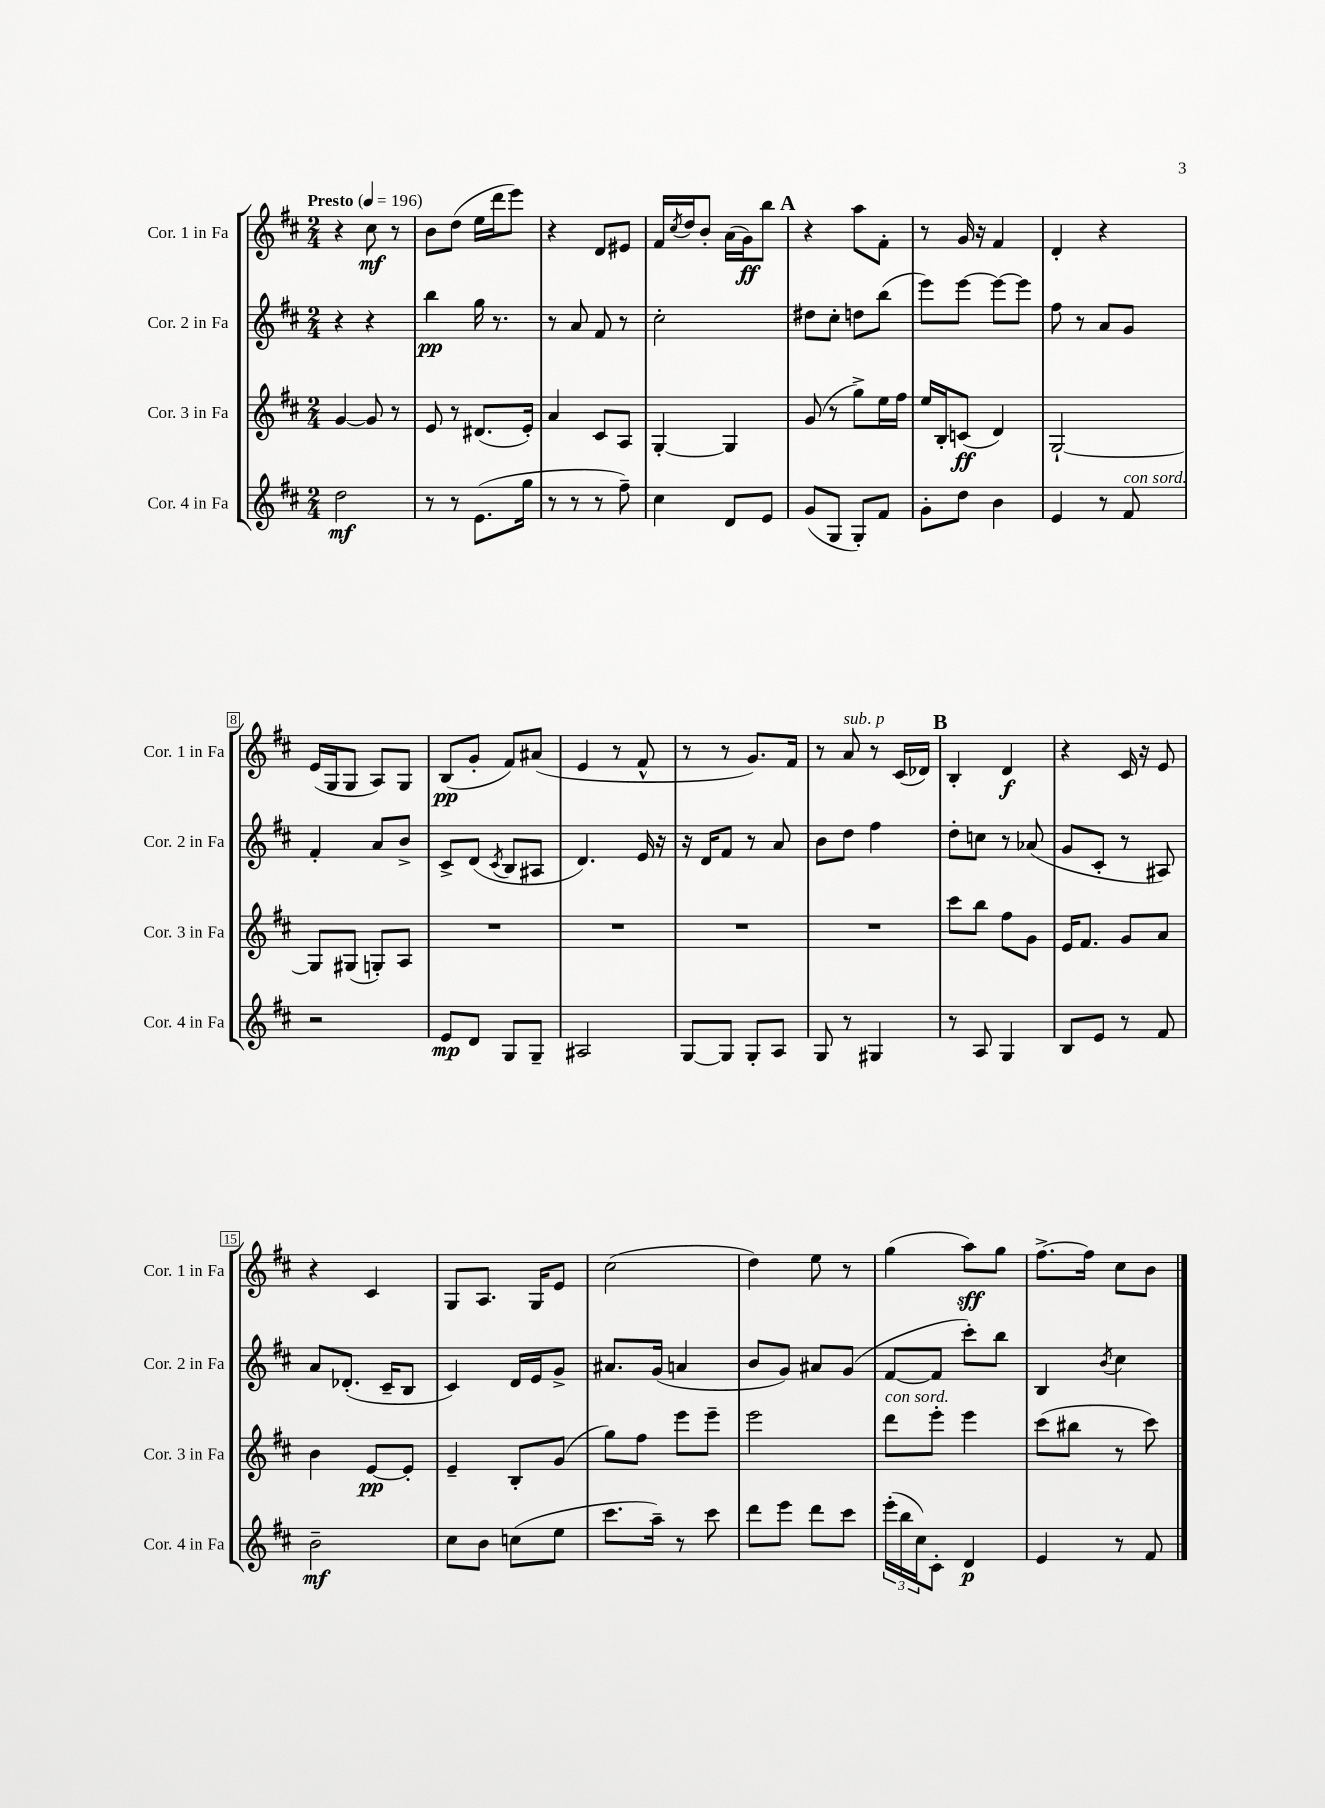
<<
\new StaffGroup <<
\new Staff = "s0" \with { instrumentName = "Cor. 1 in Fa" shortInstrumentName = "Cor. 1 in Fa" } {
    \clef treble \key d \major \numericTimeSignature \time 2/4 \tempo "Presto" 4 = 196
    r4 cis''8\mf r8 |
    b'8 d''8( e''16 d'''16 e'''8) |
    r4 d'8 eis'8 |
    fis'16 \acciaccatura { cis''8 } d''16 b'8-. a'16( g'16\ff) b''8 |
    \mark \markup { \bold "A" } r4 a''8 fis'8-. |
    r8 g'16 r16 fis'4 |
    d'4-. r4 |
    e'16( g16 g8 a8) g8 |
    b8\pp( g'8-. fis'8) ais'8( |
    e'4 r8 fis'8-^ |
    r8 r8 g'8.) fis'16 |
    r8 a'8^\markup { \italic "sub. p" } r8 cis'16( des'16) |
    \mark \markup { \bold "B" } b4-. d'4\f |
    r4 cis'16 r16 e'8 |
    r4 cis'4 |
    g8 a8. g16 e'8 |
    cis''2( |
    d''4) e''8 r8 |
    g''4( a''8\sff) g''8 |
    fis''8.~-> fis''16 cis''8 b'8 \bar "|." |
}
\new Staff = "s1" \with { instrumentName = "Cor. 2 in Fa" shortInstrumentName = "Cor. 2 in Fa" } {
    \clef treble \key d \major \numericTimeSignature \time 2/4
    r4 r4 |
    b''4\pp g''16 r8. |
    r8 a'8 fis'8 r8 |
    cis''2-. |
    \mark \markup { \bold "A" } dis''8 cis''8-. d''8 b''8( |
    e'''8) e'''8~ e'''8~ e'''8 |
    fis''8 r8 a'8 g'8 |
    fis'4-. a'8 b'8-> |
    cis'8-> d'8( \acciaccatura { cis'8 } b8 ais8 |
    d'4.) e'16 r16 |
    r16 d'16 fis'8 r8 a'8 |
    b'8 d''8 fis''4 |
    \mark \markup { \bold "B" } d''8-. c''8 r8 aes'8( |
    g'8 cis'8-. r8 ais8) |
    a'8 des'8.-.( cis'16-- b8 |
    cis'4) d'16 e'16 g'8-> |
    ais'8. g'16( a'4 |
    b'8 g'8) ais'8 g'8( |
    fis'8~ fis'8 cis'''8-.) b''8 |
    b4 \acciaccatura { b'8 } cis''4 \bar "|." |
}
\new Staff = "s2" \with { instrumentName = "Cor. 3 in Fa" shortInstrumentName = "Cor. 3 in Fa" } {
    \clef treble \key d \major \numericTimeSignature \time 2/4
    g'4~ g'8 r8 |
    e'8 r8 dis'8.( e'16-.) |
    a'4 cis'8 a8 |
    g4~-. g4 |
    \mark \markup { \bold "A" } g'8( r8 g''8->) e''16 fis''16 |
    e''16 b16-. c'8\ff( d'4) |
    g2~-! |
    g8 gis8( g8-.) a8 |
    R2 |
    R2 |
    R2 |
    R2 |
    \mark \markup { \bold "B" } cis'''8 b''8 fis''8 g'8 |
    e'16 fis'8. g'8 a'8 |
    b'4 e'8~\pp e'8-. |
    e'4-- b8-. g'8( |
    g''8) fis''8 e'''8 e'''8-- |
    e'''2 |
    d'''8^\markup { \italic "con sord." } e'''8-. e'''4 |
    cis'''8( bis''8 r8 cis'''8) \bar "|." |
}
\new Staff = "s3" \with { instrumentName = "Cor. 4 in Fa" shortInstrumentName = "Cor. 4 in Fa" } {
    \clef treble \key d \major \numericTimeSignature \time 2/4
    d''2\mf |
    r8 r8 e'8.( g''16 |
    r8 r8 r8 fis''8--) |
    cis''4 d'8 e'8 |
    \mark \markup { \bold "A" } g'8( g8 g8-.) fis'8 |
    g'8-. d''8 b'4 |
    e'4 r8 fis'8^\markup { \italic "con sord." } |
    r2 |
    e'8\mp d'8 g8 g8-- |
    ais2 |
    g8~ g8 g8-. a8 |
    g8 r8 gis4 |
    \mark \markup { \bold "B" } r8 a8 g4 |
    b8 e'8 r8 fis'8 |
    b'2--\mf |
    cis''8 b'8 c''8( e''8 |
    cis'''8. a''16--) r8 cis'''8 |
    d'''8 e'''8 d'''8 cis'''8 |
    \tuplet 3/2 { e'''16-.( b''16 cis''16) } cis'8-. d'4\p |
    e'4 r8 fis'8 \bar "|." |
}
>>
>>
\layout { \context { \Score \override BarNumber.stencil = #(make-stencil-boxer 0.1 0.3 ly:text-interface::print) } }
